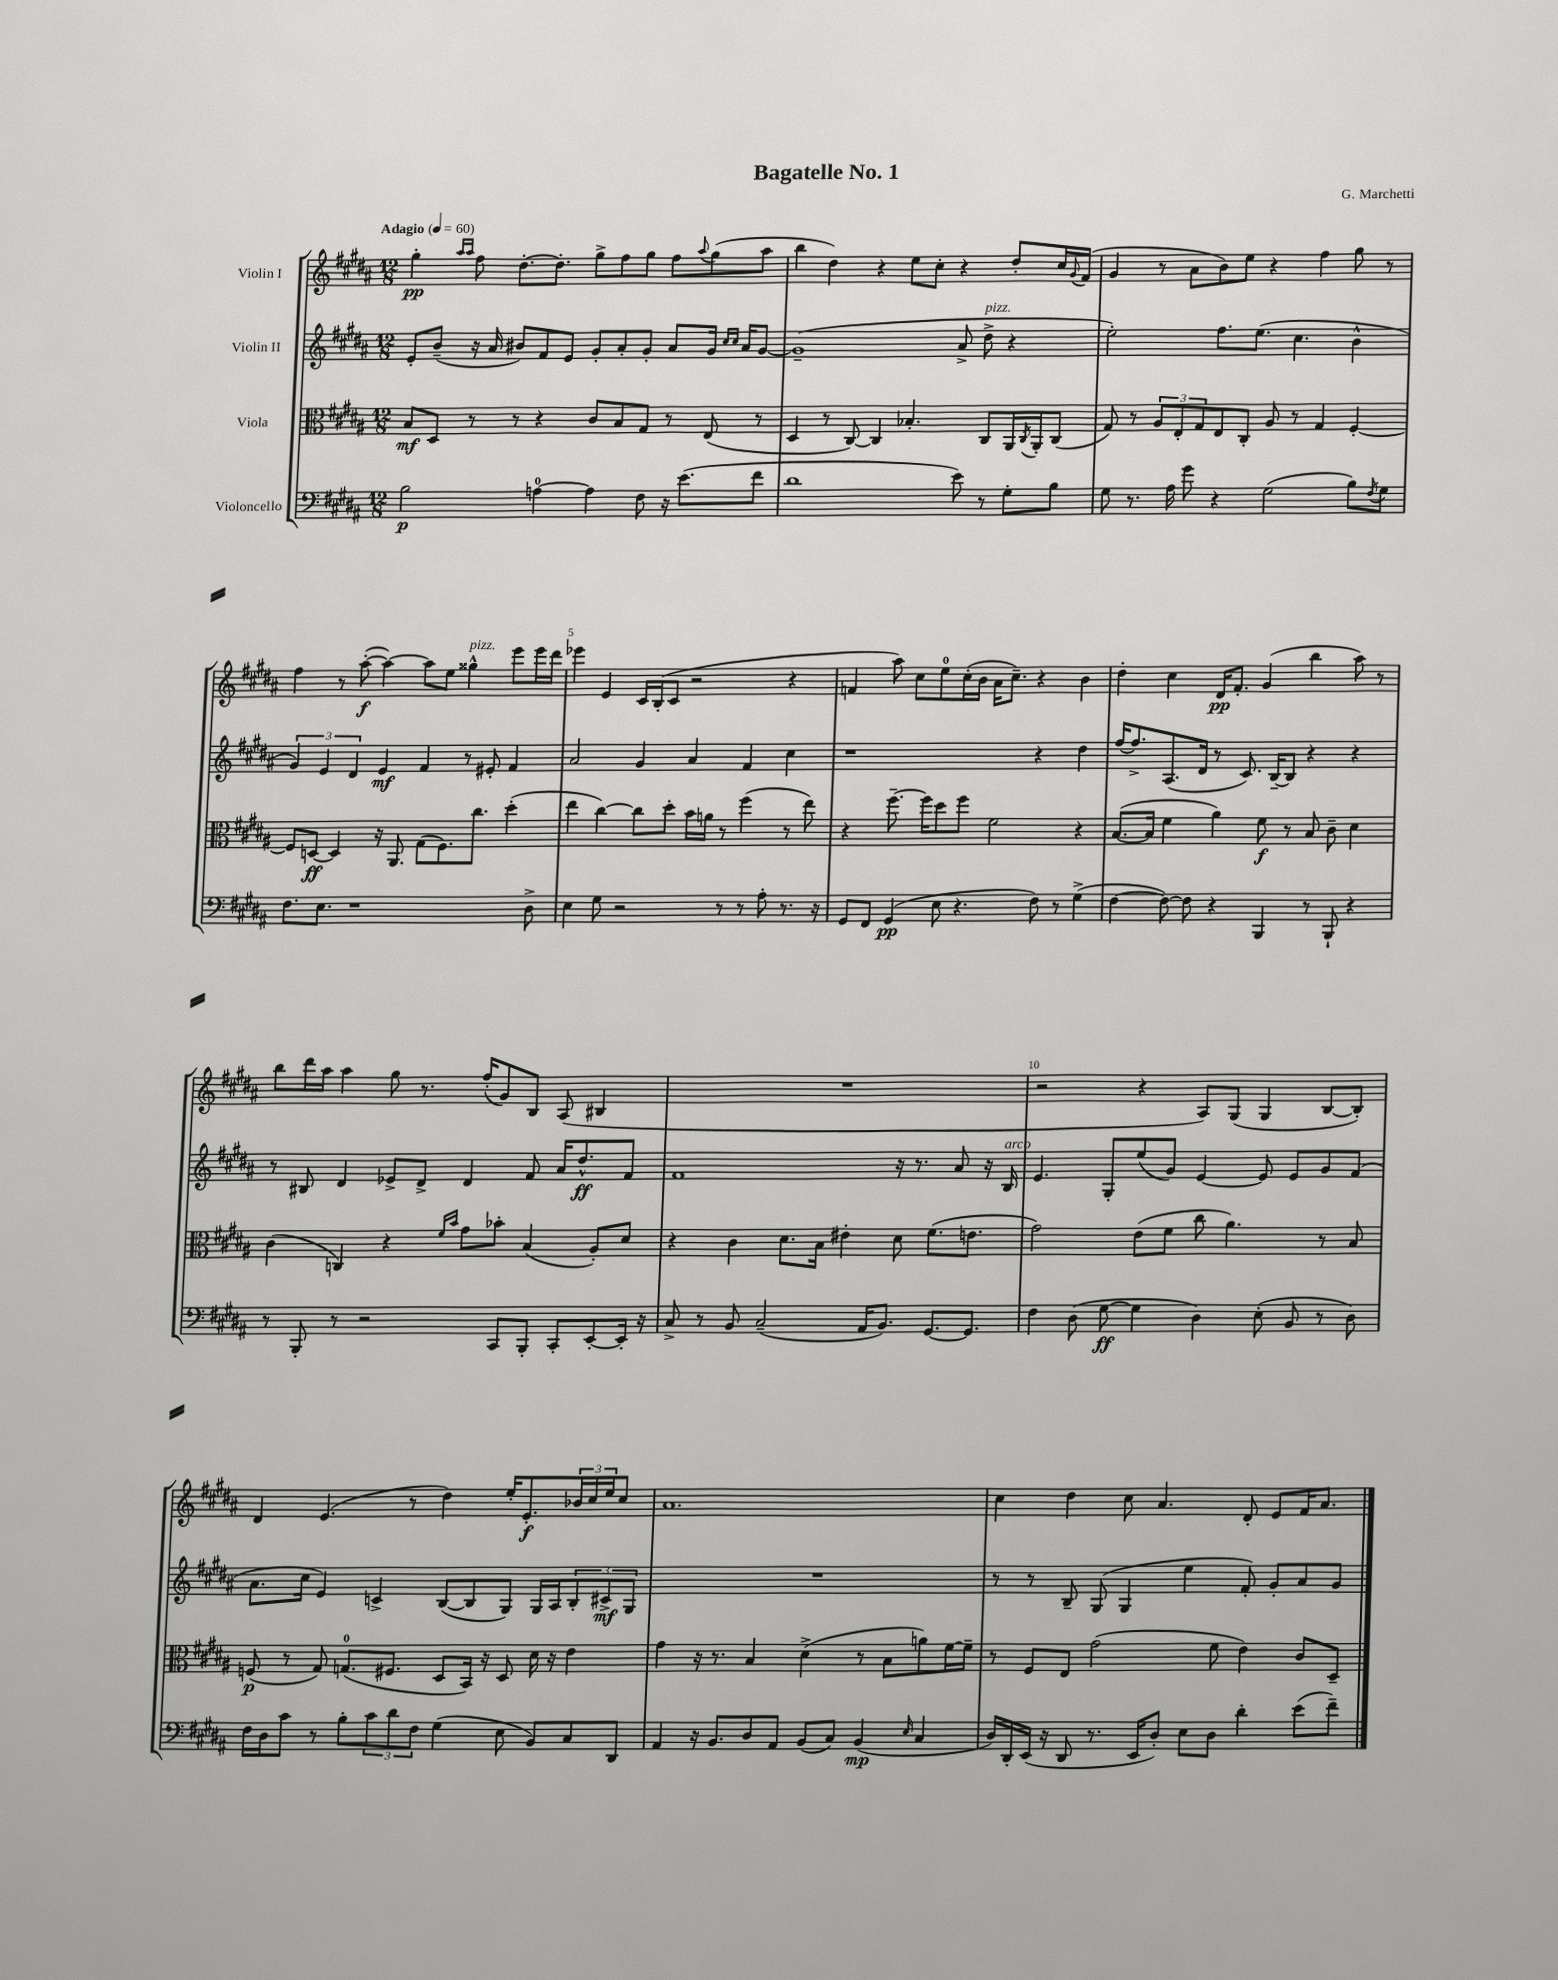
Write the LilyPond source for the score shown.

\header { title = "Bagatelle No. 1" composer = "G. Marchetti" }
<<
\new StaffGroup <<
\new Staff = "s0" \with { instrumentName = "Violin I" } {
    \clef treble \key b \major \numericTimeSignature \time 12/8 \tempo "Adagio" 4 = 60
    gis''4-.\pp \grace { ais''16 ais''16 } fis''8 dis''8.~-. dis''8.-. gis''8-> fis''8 gis''8 fis''8 \appoggiatura { ais''8 } gis''8( ais''8 |
    b''4 dis''4) r4 e''8 cis''8-. r4 dis''8-. cis''16 \appoggiatura { gis'8 } fis'16( |
    gis'4 r8 ais'8 b'8) e''8 r4 fis''4 gis''8 r8 |
    fis''4 r8 ais''8~-.\f( ais''4~) ais''8 e''8 gisis''4-^^\markup { \italic "pizz." } e'''8 e'''16 dis'''16 |
    ees'''4 e'4 cis'16 b16-.( cis'8 r2 r4 |
    f'4 ais''8) cis''8 e''8-0 cis''16-.( b'16 ais'16 cis''8.--) r4 b'4 |
    dis''4-. cis''4 dis'16\pp fis'8.-. gis'4( b''4 ais''8) r8 |
    b''8 dis'''16 ais''16 ais''4 gis''8 r8. fis''16-.( gis'8) b8 ais8( bis4 |
    R1. |
    r2 r4 ais8) gis8( gis4 b8~ b8-.) |
    dis'4 e'4.( r8 dis''4) e''16-. e'8.-.\f \tuplet 3/2 { bes'16 cis''16 e''16 } cis''8 |
    ais'1. |
    cis''4 dis''4 cis''8 ais'4. dis'8-. e'8 fis'16 ais'8. \bar "|." |
}
\new Staff = "s1" \with { instrumentName = "Violin II" } {
    \clef treble \key b \major \numericTimeSignature \time 12/8
    e'8-. b'8--( r16 ais'16 bis'8) fis'8 e'8 gis'8-. ais'8-. gis'8-. ais'8 gis'16 \grace { cis''16 cis''16 } ais'16 gis'8~ |
    gis'1--( ais'8-> dis''8->^\markup { \italic "pizz." } r4 |
    e''2-.) fis''8. e''8.( cis''4. b'4-^ |
    \tuplet 3/2 { gis'4) e'4 dis'4 } e'4\mf fis'4 r8 eis'8-. fis'4 |
    ais'2 gis'4 ais'4 fis'4 cis''4 |
    r1 r4 dis''4 |
    fis''16~ fis''8.-> ais8.( dis'16 r8 cis'8.) b16~-- b8 r4 r4 |
    r8 bis8 dis'4 ees'8-> dis'8-> dis'4 fis'8 ais'16 dis''8.-^\ff fis'8 |
    fis'1 r16 r8. ais'8 r16 b16^\markup { \italic "arco" } |
    e'4. gis8-. e''8( gis'8) e'4~ e'8 e'8 gis'8 fis'8( |
    ais'8. cis''16 e'4) c'4-> b8~( b8 gis8) gis16 ais16 \tuplet 3/2 { b8-. cis'8->\mf gis8 } |
    R1. |
    r8 r8 b8-- gis8( gis4 e''4 fis'8-.) gis'8-. ais'8 gis'8 \bar "|." |
}
\new Staff = "s2" \with { instrumentName = "Viola" } {
    \clef alto \key b \major \numericTimeSignature \time 12/8
    b8\mf dis8 r8 r8 r4 cis'8 b8 gis8 r8 e8( r8 |
    dis4 r8 cis8~) cis4 bes4.-. cis8 ais,16 \acciaccatura { cis8 } ais,16-. cis8( |
    gis8) r8 \tuplet 3/2 { ais8 e8-. gis8 } e8 cis8-. ais8 r8 gis4 fis4~-. |
    fis8 d8~\ff d4 r16 ais,8. gis8( fis8.) cis''8. dis''4-.( |
    e''4 cis''4~) cis''8 dis''8-. b'16 a'16 r8 fis''4( r8 e''8) |
    r4 fis''8.~-- fis''16 dis''8 fis''8 fis'2 r4 |
    b8.~( b16 fis'4 ais'4) fis'8\f r8 b8 cis'8-- dis'4 |
    cis'4( c4) r4 \grace { fis'16 b'16 } gis'8 bes'8-. b4( ais8-.) dis'8 |
    r4 cis'4 dis'8. b16 eis'4-. dis'8 fis'8.( e'8. |
    gis'2) e'8( fis'8 cis''8 ais'4.) r8 b8 |
    f8\p( r8 gis8) g8.-0( fis8. dis8 b,16) r16 dis8 dis'16 r16 e'4 |
    gis'4 r16 r8. b4 dis'4->( r8 b8 a'8) fis'16~ fis'16-- |
    r8 fis8 e8 gis'2( fis'8 e'4) cis'8 dis8-- \bar "|." |
}
\new Staff = "s3" \with { instrumentName = "Violoncello" } {
    \clef bass \key b \major \numericTimeSignature \time 12/8
    b2\p a4-0~ a4 fis8 r16 e'8.( fis'8 |
    dis'1 e'8) r8 gis8-. b8 |
    gis8 r8. ais16 gis'8 r4 gis2( b8) \acciaccatura { fis8 } gis8 |
    fis8. e8. r1 dis8-> |
    e4 gis8 r2 r8 r8 ais8-. r8. r16 |
    gis,8 fis,8 gis,4\pp( e8 r4. fis8) r8 gis4->( |
    fis4~ fis8~) fis8 r4 b,,4 r8 b,,8-! r4 |
    r8 b,,8-. r8 r2 cis,8 b,,8-. cis,8-. e,8~-. e,16-. r16 |
    cis8-> r8 b,8 cis2--( ais,16 b,8.) gis,8.~ gis,8. |
    fis4 dis8( gis8~\ff gis4 dis4) e8-.( b,8 r8 dis8) |
    fis16 dis16 cis'8 r8 b8-. \tuplet 3/2 { cis'8 dis'8 fis8 } gis4( e8 b,8) cis8 dis,8 |
    ais,4 r16 b,8. dis8 ais,8 b,8( cis8) b,4\mp( \grace { e16 } cis4 |
    dis16) dis,16-. e,16( r16 dis,8 r8. e,16 dis8-.) e8 dis8 dis'4-. e'8( fis'8--) \bar "|." |
}
>>
>>
\layout { \context { \Score \override BarNumber.break-visibility = ##(#f #t #t) barNumberVisibility = #(every-nth-bar-number-visible 5) } }
